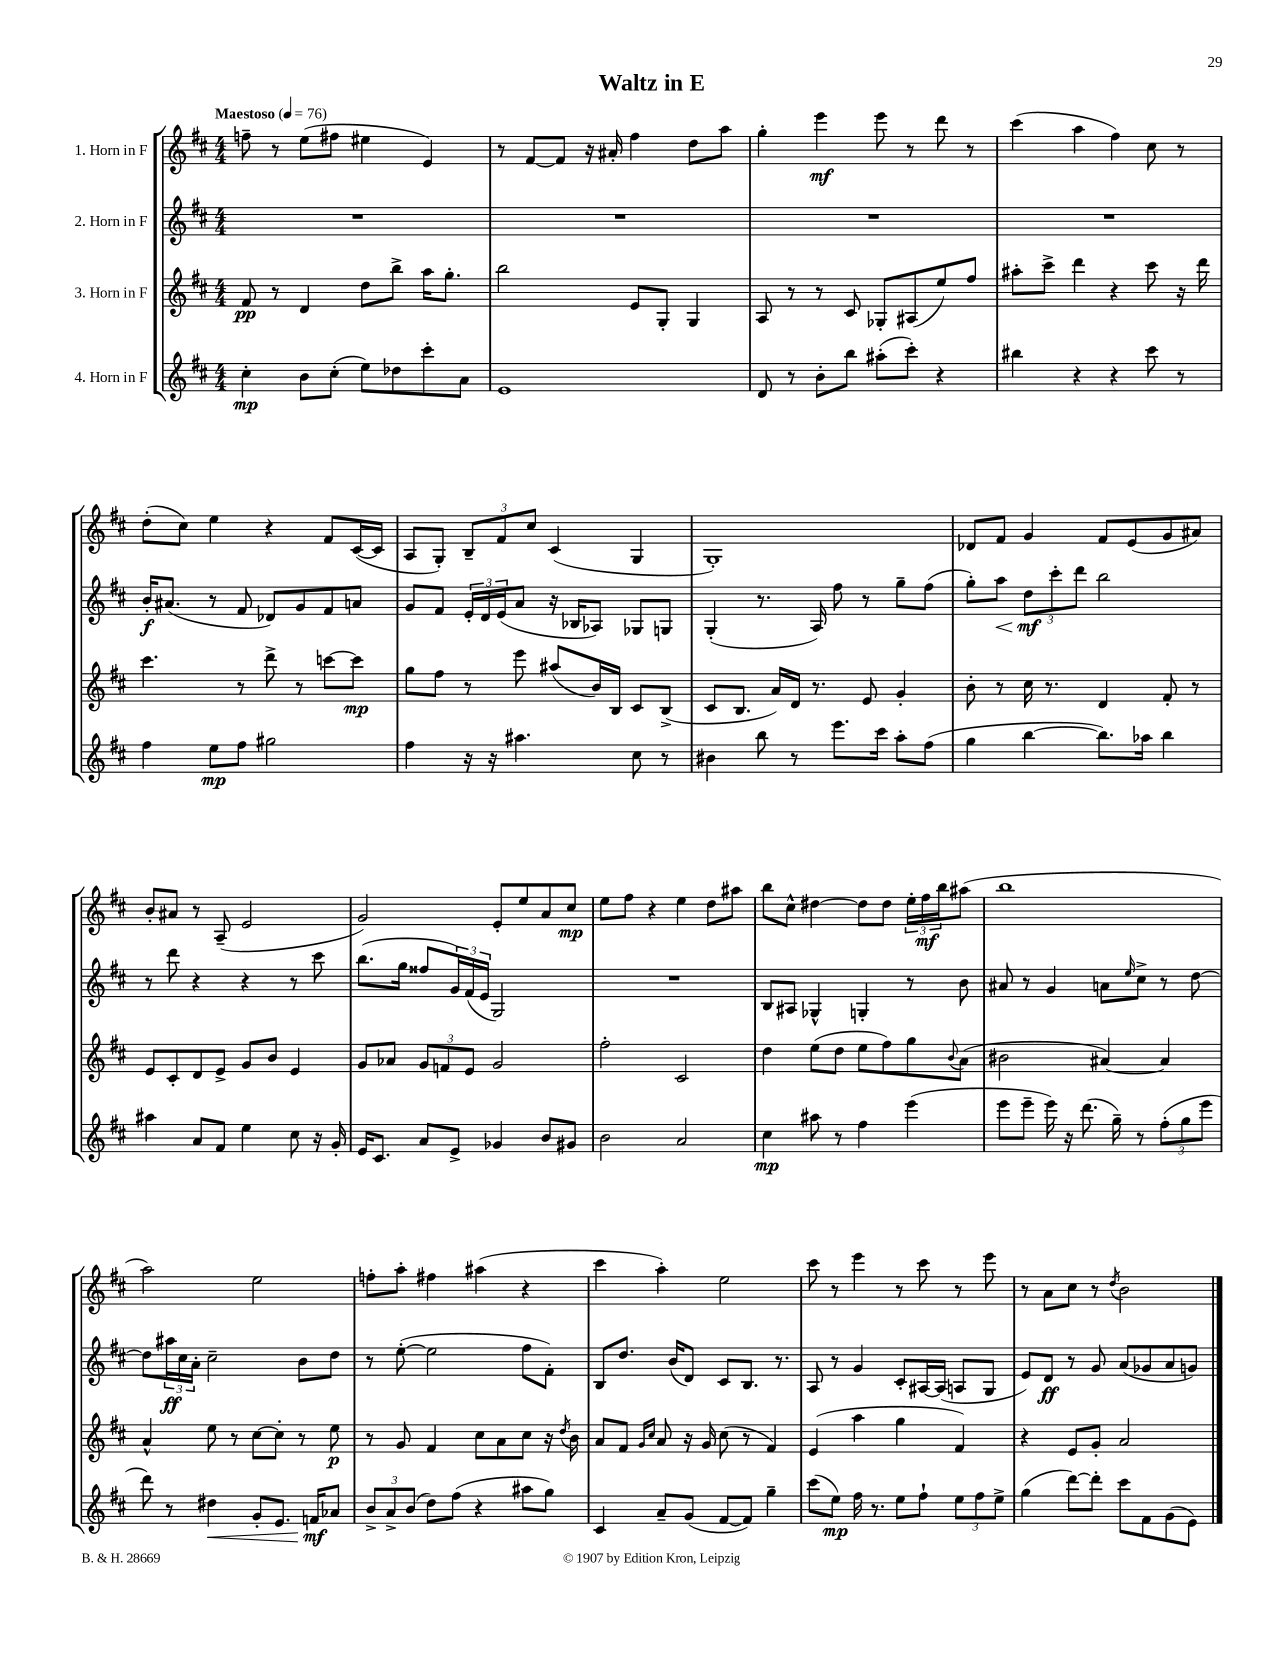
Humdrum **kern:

**kern	**kern	**kern	**kern
*staff4	*staff3	*staff2	*staff1
*clefG2	*clefG2	*clefG2	*clefG2
*k[f#c#]	*k[f#c#]	*k[f#c#]	*k[f#c#]
*M4/4	*M4/4	*M4/4	*M4/4
*MM76	*MM76	*MM76	*MM76
4cc#'	8f#	1r	8ff~
.	8r	.	8r
8b	4d	.	(8ee
(8cc#'	.	.	8ff#
8ee)	8dd	.	4ee#
8dd-	8bb^	.	.
8ccc#'	16aa	.	4e)
.	8.gg'	.	.
8a	.	.	.
=	=	=	=
1e	2bb	1r	8r
.	.	.	[8f#
.	.	.	8f#]
.	.	.	16r
.	.	.	16a#'
.	8e	.	4ff#
.	8G'	.	.
.	4G	.	8dd
.	.	.	8aa
=	=	=	=
8d	8A	1r	4gg'
8r	8r	.	.
8b'	8r	.	4eee
8bb	8c#	.	.
(8aa#'	8G-'	.	8eee
8ccc#')	(8A#	.	8r
4r	8ee)	.	8ddd
.	8ff#	.	8r
=	=	=	=
4bb#	8aa#'	1r	(4ccc#
.	8ccc#^	.	.
4r	4ddd	.	4aa
4r	4r	.	4ff#)
8ccc#	8ccc#	.	8cc#
8r	16r	.	8r
.	16ddd	.	.
=	=	=	=
4ff#	4.ccc#	16b'	(8dd'
.	.	(8.a#	.
.	.	.	8cc#)
8ee	.	8r	4ee
8ff#	8r	8f#	.
2gg#	8ddd^	8d-)	4r
.	8r	8g	.
.	[8ccc	8f#	8f#
.	8ccc]	8a	([16c#
.	.	.	16c#]
=	=	=	=
4ff#	8gg	8g	8A
.	8ff#	8f#	8G')
16r	8r	24e'	12B~
.	.	24d	.
16r	.	.	.
.	.	(24e	12f#
4.aa#	8eee	8a	.
.	.	.	12cc#
.	(8aa#	16r	(4c#
.	.	16B-	.
.	16b)	8A-)	.
.	16B	.	.
8cc#	8c#	8G-	4G
8r	(8B^	8G	.
=	=	=	=
4b#	8c#	(4G'	1G')
.	8.B	.	.
8bb	.	8.r	.
.	16a)	.	.
8r	16d	.	.
.	8.r	16A)	.
8.eee	.	8ff#	.
.	8e	8r	.
16ccc#	.	.	.
8aa'	4g'	8gg~	.
(8ff#	.	(8ff#	.
=	=	=	=
4gg	8b'	8gg')	8d-
.	8r	8aa	8f#
[4bb	16cc#	12dd	4g
.	8.r	.	.
.	.	12ccc#'	.
.	.	12ddd	.
8.bb])	4d	2bb	8f#
.	.	.	(8e
16aa-	.	.	.
4bb	8f#'	.	8g
.	8r	.	8a#)
=	=	=	=
4aa#	8e	8r	8b'
.	8c#'	8ddd	8a#
8a	8d	4r	8r
8f#	8e^	.	(8A~
4ee	8g	4r	2e
.	8b	.	.
8cc#	4e	8r	.
16r	.	8ccc#	.
16g'	.	.	.
=	=	=	=
16e	8g	(8.bb	2g)
8.c#	.	.	.
.	8a-	.	.
.	.	16gg	.
8a	12g	8ff##	.
.	12f	.	.
8e^	.	24g)	.
.	12e	(24f#	.
.	.	24e	.
4g-	2g	2G)	8e'
.	.	.	8ee
8b	.	.	8a
8g#	.	.	8cc#
=	=	=	=
2b	2ff#'	1r	8ee
.	.	.	8ff#
.	.	.	4r
2a	2c#	.	4ee
.	.	.	8dd
.	.	.	8aa#
=	=	=	=
4cc#	4dd	8B	8bb
.	.	8A#	8cc#^^
8aa#	(8ee	4G-^^	[4dd#
8r	8dd	.	.
4ff#	8ee	4G'	8dd#]
.	8ff#)	.	8dd#
(4eee	8gg	8r	24ee'
.	.	.	24ff#
.	.	.	24bb
.	8qqb	.	.
.	(8a	8b	(8aa#
=	=	=	=
8eee	2b#	8a#	1bb
8eee~	.	8r	.
16eee)	.	4g	.
16r	.	.	.
(8.ddd	.	.	.
.	[4a#)	8a	.
16gg~)	.	.	.
.	.	16qqee	.
8r	.	8cc#^	.
(12ff#'	4a#]	8r	.
12gg	.	.	.
.	.	[8dd	.
12eee	.	.	.
=	=	=	=
8ddd)	4a^^	8dd]	2aa)
8r	.	24aa#	.
.	.	24cc#	.
.	.	24a'	.
4dd#	8ee	2cc#~	.
.	8r	.	.
8g'	[8cc#	.	2ee
8.e	8cc#']	.	.
.	8r	8b	.
16f	.	.	.
8a-	8ee	8dd	.
=	=	=	=
12b^	8r	8r	8ff'
12a^	.	.	.
.	8g	([8ee'	8aa'
(12b	.	.	.
8dd)	4f#	2ee]	4ff#
(8ff#	.	.	.
4r	8cc#	.	(4aa#
.	8a	.	.
8aa#	8cc#	8ff#	4r
8gg)	16r	8f#')	.
.	8qdd	.	.
.	16b	.	.
=	=	=	=
4c#	8a	8B	4ccc#
.	8f#	8.dd	.
.	16qqg	.	.
.	16qqcc#	.	.
8a~	8a	.	4aa')
.	.	(16b	.
(8g	16r	8d)	.
.	16g	.	.
[8f#	(8cc#	8c#	2ee
8f#])	8r	8.B	.
4gg~	4f#)	.	.
.	.	8.r	.
=	=	=	=
(8ccc#	(4e	8A	8ccc#
8ee)	.	8r	8r
16ff#	4aa	4g	4eee
8.r	.	.	.
8ee	4gg	8c#'	8r
8ff#`	.	[16A#	8ccc#
.	.	(16A#]	.
12ee	4f#)	8A	8r
12ff#	.	.	.
.	.	8G	8eee
12ee^	.	.	.
=	=	=	=
(4gg	4r	8e)	8r
.	.	8d	8a
[8ddd)	8e	8r	8cc#
8ddd']	8g'	8g	8r
.	.	.	8qdd
8ccc#	2a	(8a	2b
8f#	.	8g-	.
(8g	.	8a	.
8e)	.	8g)	.
==	==	==	==
*-	*-	*-	*-
